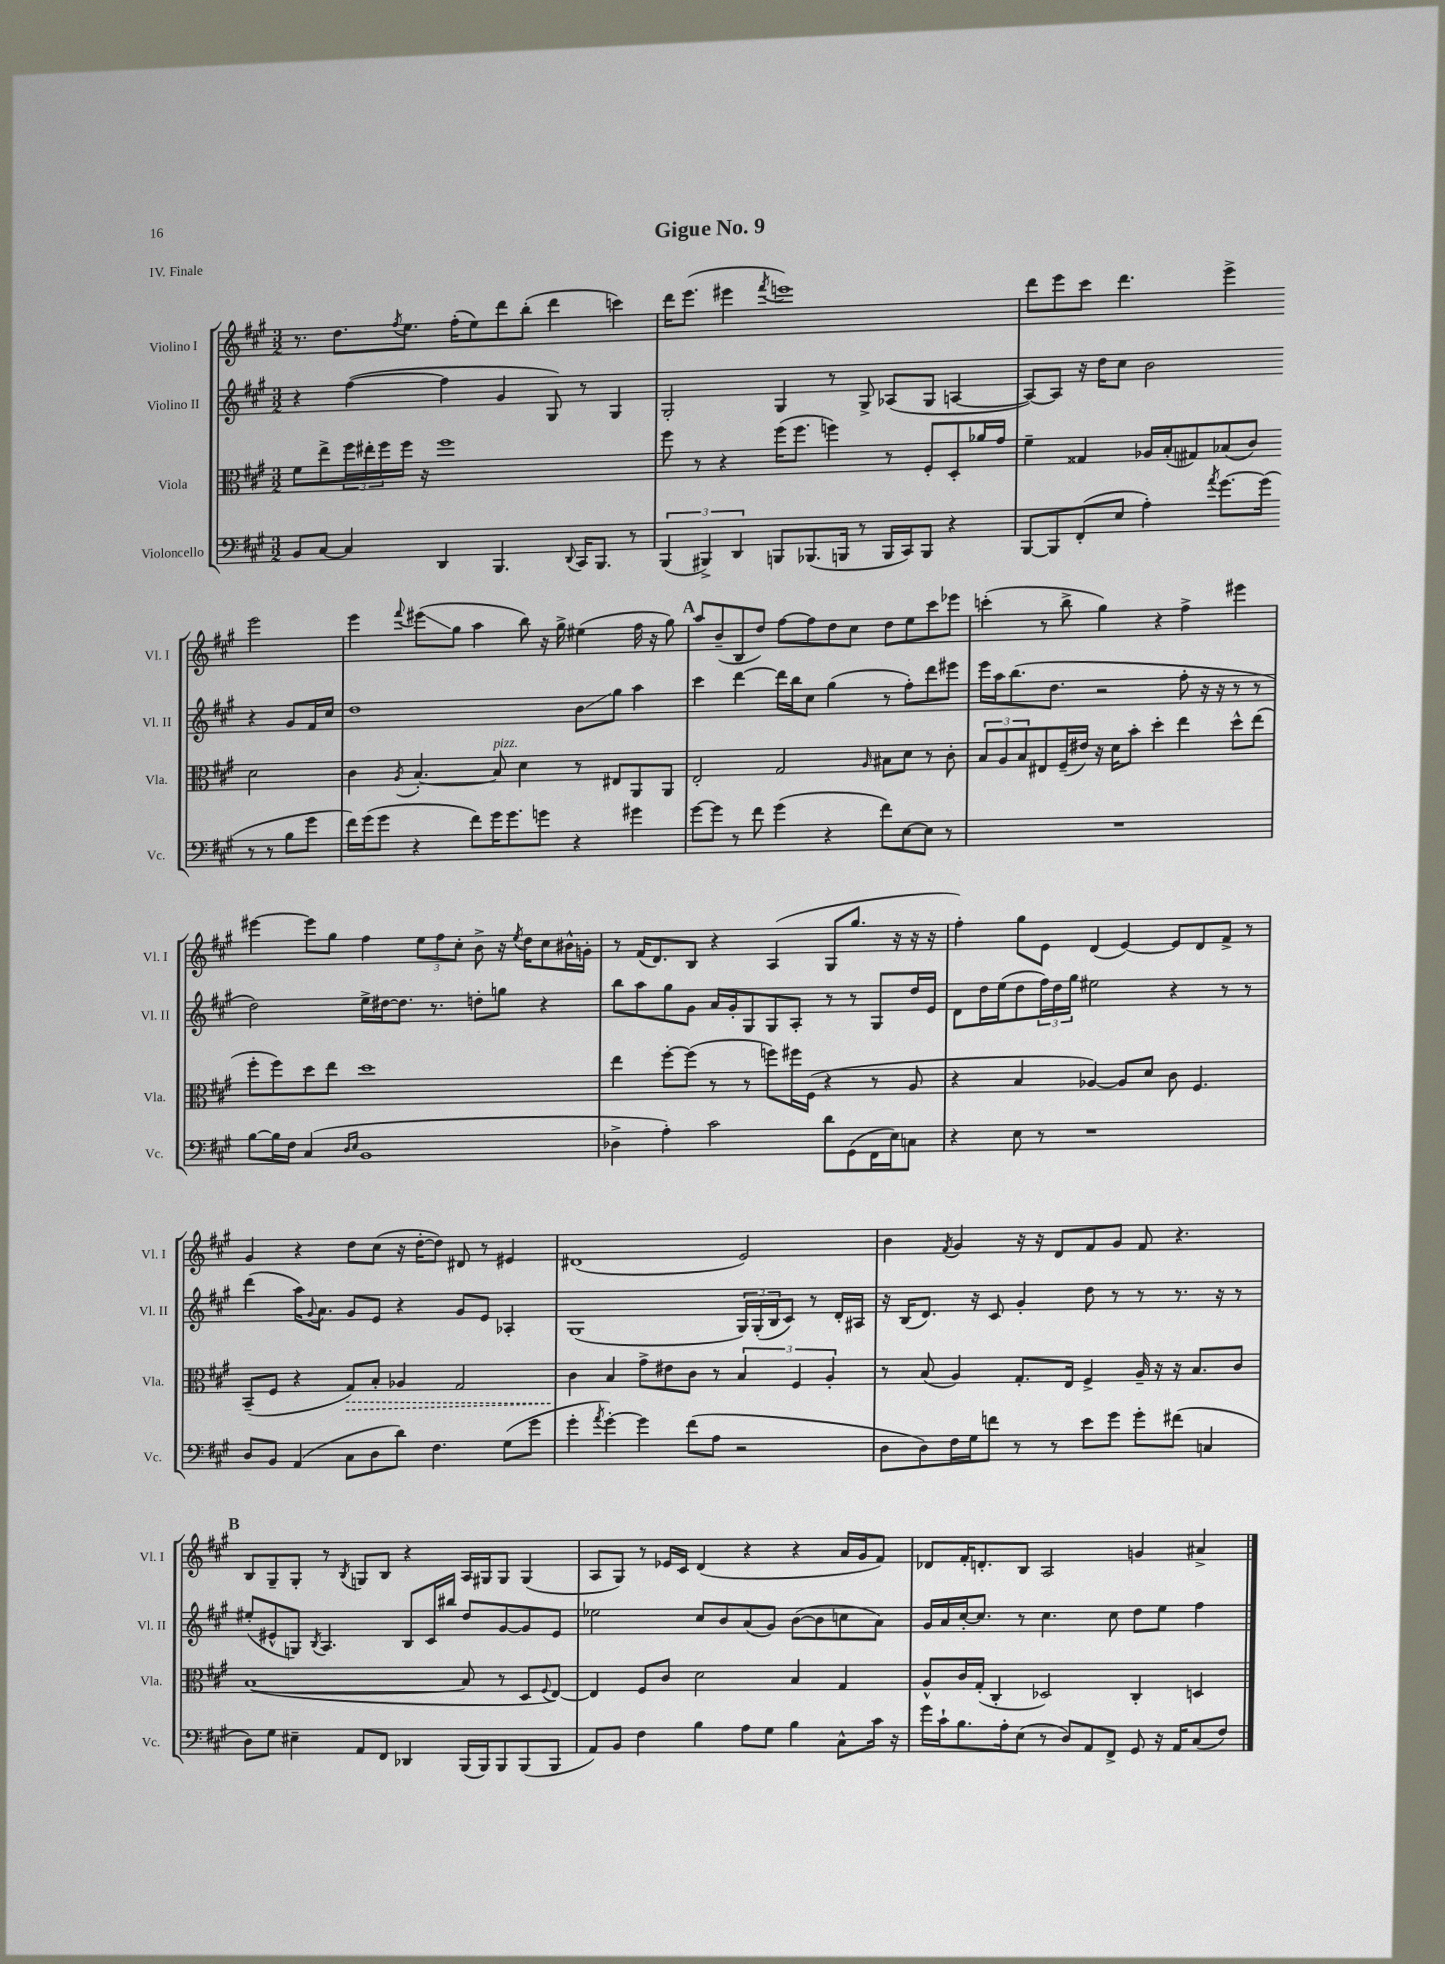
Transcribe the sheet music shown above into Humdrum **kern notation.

**kern	**kern	**kern	**kern
*staff4	*staff3	*staff2	*staff1
*clefF4	*clefC3	*clefG2	*clefG2
*k[f#c#g#]	*k[f#c#g#]	*k[f#c#g#]	*k[f#c#g#]
*M3/2	*M3/2	*M3/2	*M3/2
8BB/L	8f#\L	4r	8.r
[8C#/J	8ee^\	.	.
.	.	.	8.dd\L
4C#/]	24ff#\L	([4ff#\	.
.	24ee#'\	.	.
.	24ff#\	.	.
.	.	.	8qff#/
.	16ff#\JJ	.	8.ee\J
.	16r	.	.
4DD/	1ff#	4ff#\]	.
.	.	.	(16ff#'\LK
.	.	.	8ee\)
4.BBB/	.	4g#/	8ddd\
.	.	.	(8bb'\J
.	.	8G#/)	4ddd\
8qqDD/	.	.	.
16CC#/LK	.	8r	.
8.BBB/J	.	.	.
.	.	4G#/	4ccc\)
8r	.	.	.
=	=	=	=
(6BBB/	8ff#\	2G#'/	16ddd\LK
.	.	.	(8.eee\J
.	8r	.	.
6BBB#^/)	.	.	.
.	4r	.	4eee#\
6DD/	.	.	.
.	.	.	8qfff#/
8BBB/L	(16ff#\LK	4G#/	1eee)
.	8.ff#\J	.	.
(8.BBB-/	.	.	.
.	4ff\)	8r	.
16BBB/Jk	.	.	.
8r	.	8G#^/	.
16BBB/LL	8r	(8A-/L	.
16CC#/J)	.	.	.
8BBB/J	8F#'/L	8G#/J	.
4r	8D'/	[4A/	.
.	16a-/L	.	.
.	16g#/JJ	.	.
=	=	=	=
[8BBB/L	4f#~\	8A/_L)	8ddd\L
8BBB/]	.	8A/]J	8eee\
(8FF#'/	4G##/	16r	8ccc#\J
.	.	16dd\LK	.
8E/J	.	8cc#\J	4.ddd\
4A'\)	16A-/LL	2b\	.
.	(16B'/J	.	.
.	8G#/)	.	.
8qa/	.	.	.
[8.g#\L	(8B-/	.	4eee^\
.	8c#/J)	.	.
(16g#\]Jk	.	.	.
8r	2d\	4r	2eee\
8r	.	.	.
8B\L	.	8g#/L	.
8g#\J	.	16f#/L	.
.	.	16cc#/JJ	.
=	=	=	=
16f#\LL)	4c#\	1dd	4eee\
(16g#\J	.	.	.
8g#\J	.	.	.
.	8qA/	.	8qqfff#/
4r	[4.B'/	.	(8eee#\L
.	.	.	8gg#\J
8f#\L)	.	.	4aa\
16g#\K	8B/]	.	.
8.g#\	.	.	.
.	4d\	.	8bb\)
8g\J	.	.	16r
.	.	.	16gg#^\
4r	8r	8b\L	(4ee#\
.	8E#/L	8gg#\J	.
4g#\	8AA/	4aa\	16ff#\
.	.	.	16r
.	8AA/J	.	8gg#\)
=	=	=	=
[8g#\L	2E'/	4ccc#\	8aa/L
8g#\]J	.	.	(8b~/
8r	.	[4ddd\	8B/
8f#\	.	.	8dd/J)
(4g#\	2G#/	16ddd\]LL	[8ff#\L
.	.	16bb\J	.
.	.	8cc#\J	8ff#\]
4r	.	(4gg#\	8dd\
.	.	.	8cc#\J
.	16qqA/	.	.
8f#\L)	8B#\L	8r	8dd\L
[8E\	8d\J	8ff#'\L)	8ee\
8E\]J	8r	8ddd\	8ccc#\
8r	8c#'\	8eee#\J	8eee-\J
=	=	=	=
1.r	12B/L	16eee\LL	(4ccc'\
.	.	16aa\J	.
.	12A/	.	.
.	.	(8.bb\	.
.	12B/	.	.
.	8E#/	.	8r
.	.	8.dd\J	.
.	(16F#~/L	.	8bb^\
.	16e#/JJ)	.	.
.	16r	2r	4gg#\)
.	16d\LK	.	.
.	8b'\J	.	.
.	4dd'\	.	4r
.	4ee\	8ff#'\	4ff#^\
.	.	16r	.
.	.	16r	.
.	8dd^^\L	8r	4eee#\
.	(8ee\J	8r	.
=	=	=	=
[8B\L	8ff#'\L	2dd\)	[4eee#\
16B\]L	8ff#\)	.	.
16F#\JJ	.	.	.
(4C#/	8dd\	.	8eee#\]L
.	8ee\J	.	8gg#\J
16qqD/LL	.	.	.
16qqE/JJ	.	.	.
1BB	1dd	16ee^\LL	4ff#\
.	.	[16dd#\J	.
.	.	8.dd#\]J	.
.	.	.	12ee\L
.	.	8.r	.
.	.	.	12ff#\
.	.	.	12cc#'\J
.	.	8dd'\L	8b^\
.	.	8gg\J	16r
.	.	.	8qee/
.	.	.	16dd\LK
.	.	4r	8cc#\
.	.	.	16b#^^\L
.	.	.	16g'\JJ
=	=	=	=
4D-^\	4ee\	8bb\L	8r
.	.	8aa\	(16f#/LK
.	.	.	8.d/)
4A'\)	[8ff#'\L	8gg#\	.
.	(8ff#\]J	8g#\J	8B/J
2c#\	8r	16a/LL	4r
.	.	16g#'/J	.
.	8r	8G#/	.
.	8ff\L)	8G#/	(4A/
.	16ff#\L	8A'/J	.
.	(16F#\JJ	.	.
8d\L	4r	8r	8G#/L
(8GG#\	.	8r	8.gg#/J
16FF#\L	8r	8G#/L	.
16E\J)	.	.	16r
8C\J	8A/	16dd/L	16r
.	.	16e/JJ	16r
=	=	=	=
4r	4r	8d\L	4ff#'\)
.	.	16dd\L	.
.	.	(16ee\J	.
8E\	4B/	8dd\	8gg#\L
8r	.	24ff#\L)	8e\J
.	.	24dd\	.
.	.	24gg#\JJ	.
1r	[4A-/)	2ee#\	(4d/
.	8A-/]L	.	[4e/)
.	8d/J	.	.
.	8c#\	4r	8e/]L
.	4.F#/	.	8d/
.	.	8r	8f#^/J
.	.	8r	8r
=	=	=	=
8D/L	(8BB~/L	(4ddd\	4g#/
8BB/J	8F#/J	.	.
(4AA/	4r	16aa\LK)	4r
.	.	8qqg#/	.
.	.	8.a\J	.
8C#\L	8G#/L)	8g#/L	8dd\L
8D\	8B'/J	8e/J	(8cc#\J
8d\J)	4A-/	4r	16r
.	.	.	[16dd'\LK
4.F#\	.	.	8dd\]J)
.	2G#/	8g#/L	8d#/
.	.	8e/J	8r
(8G#\L	.	4A-'/	4e#/
8g#\J	.	.	.
=	=	=	=
4g#'\	4c#\	(1G#	(1d#
8qa/	.	.	.
[4g#'\)	4B/	.	.
4g#\]	8g#^\L	.	.
.	8e#\	.	.
(8f#\L	8c#\J	.	.
8A\J	8r	.	.
2r	6B/	24G#/LL)	2e/)
.	.	(24G#'/	.
.	.	24B/J	.
.	.	8c#/J)	.
.	6F#/	.	.
.	.	8r	.
.	6A'/	.	.
.	.	16d'/LL	.
.	.	16A#/JJ	.
=	=	=	=
8D\L	8r	16r	4b\
.	.	(16B/LK	.
8D\)	(8B/	8.d/J)	.
.	.	.	8qf#/
16F#\L	4A/)	.	4g#/
16G#\J	.	16r	.
8f\J	.	8c#/	.
8r	8.G#'/L	4g#'/	16r
.	.	.	16r
8r	.	.	8d/L
.	16E/Jk	.	.
8e\L	4F#^/	8dd\	8f#/
8g#\J	.	8r	8g#/J
8g#'\L	16A~/	8r	8f#/
.	16r	.	.
(8f#\J	16r	8.r	4.r
.	8.B/L	.	.
4C/	.	.	.
.	.	16r	.
.	8c#/J	8r	.
=	=	=	=
8D\L)	([1B	(8ee#'/L	8B/L
8G#\J	.	8e#^^/	8G#~/
4E#~\	.	8G/J)	8G#'/J
.	.	8qB/	.
.	.	4.A/	8r
.	.	.	8qB/
8AA/L	.	.	8G/L
8FF#/J	.	.	8B/J
4DD-/	.	8B/L	4r
.	.	16c#/L	.
.	.	16bb#/JJ	.
(16BBB/LL	8B/]	8dd/L	16A/LL
16BBB/J)	.	.	16G#/J
8BBB/	8r	[8g#/	8G#/J
(8BBB/	8D/L	8g#/]	(4G#/
.	8qqF#/	.	.
8BBB/J	[8E/J)	8e#/J	.
=	=	=	=
8AA/L)	4E/]	2ee-\	8A/L
8BB/J	.	.	8G#/J)
4F#\	8F#/L	.	8r
.	8c#/J	.	16e-/LL
.	.	.	16c#/JJ
4B\	2d\	8cc#/L	(4d/
.	.	8b/	.
8A\L	.	(8a/	4r
8G#\J	.	8g#/J)	.
4B\	4B/	([8b\L	4r
.	.	8b\]	.
8C#^^\L	4G#/	8cc\	16a/LL
.	.	.	16g#/J
16c#\Jk	.	8a\J)	8f#/J)
16r	.	.	.
=	=	=	=
16g#\LL	8A^^/L	16g#/LL	8d-/L
16c#`\J	.	16a/	.
8.B\	16c#/L	[16cc#'/J	16f#'/K
.	(16G#'/JJ	8.cc#/]J	8.d'/
.	4C#'/	.	.
16A'\k	.	.	.
(8E\J	.	8r	8B/J
8r	2D-/)	4.cc#\	2A/
8D/L)	.	.	.
8AA/	.	.	.
8FF#^/J	.	8cc#\	.
8GG#/	4C#'/	8dd\L	4g/
16r	.	8ee\J	.
16AA/LK	.	.	.
(8C#/	4D/	4ff#\	4a#^/
8F#/J)	.	.	.
==	==	==	==
*-	*-	*-	*-
